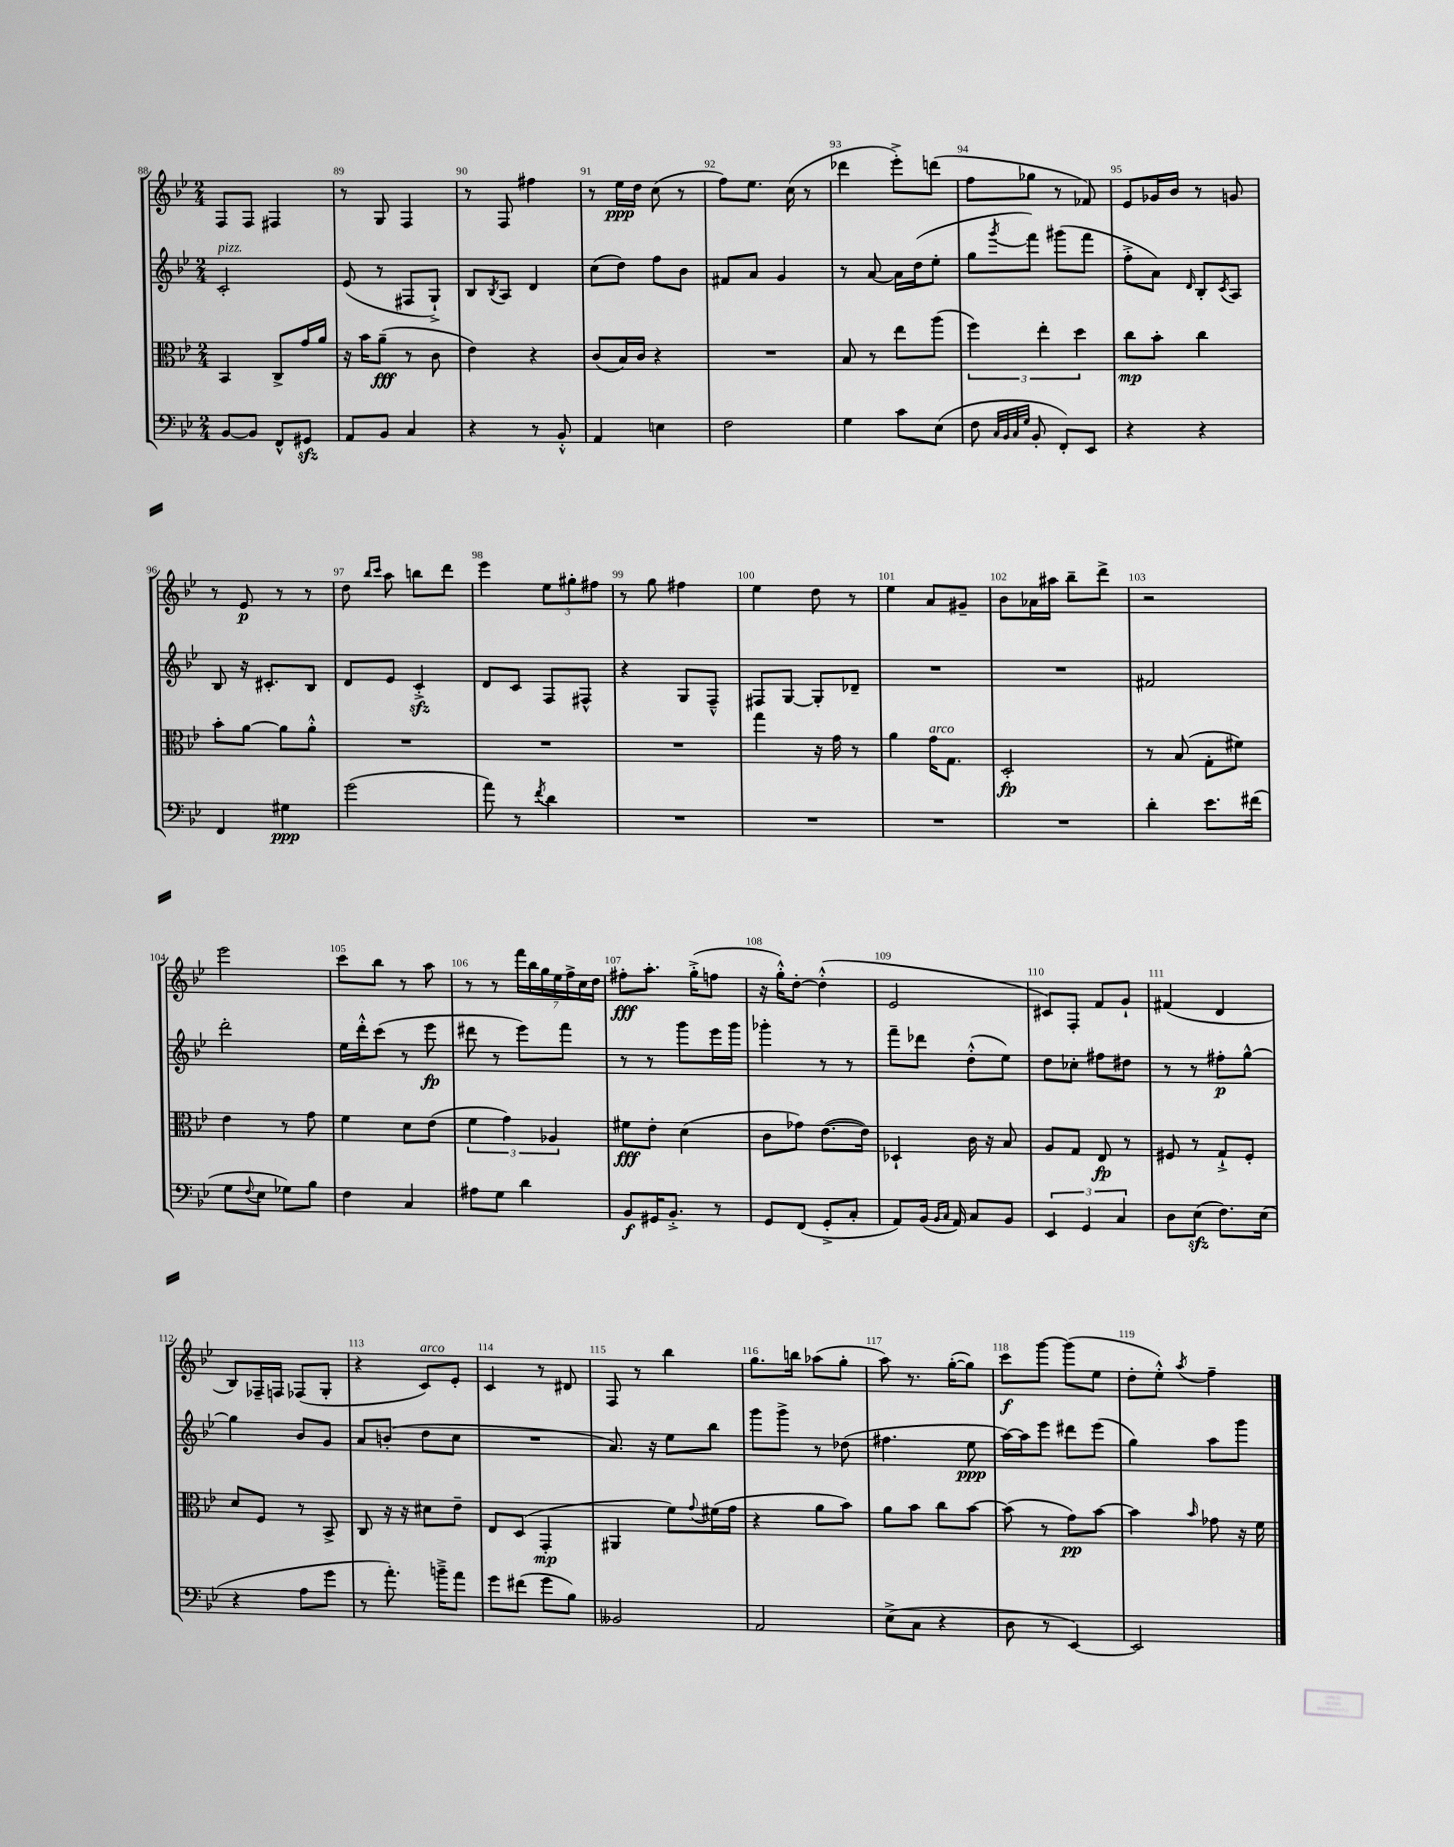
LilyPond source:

<<
\new StaffGroup <<
\new Staff = "s0" {
    \clef treble \key bes \major \numericTimeSignature \time 2/4
    f8 f8 fis4 |
    r8 g8 f4 |
    r8 f8 fis''4 |
    r8 ees''16\ppp d''16 c''8( r8 |
    f''8) ees''8. c''16( r8 |
    des'''4 ees'''8-.->) d'''8( |
    f''8 ges''8 r8 fes'8) |
    ees'8 ges'16 bes'16 r8 g'8 |
    r8 ees'8\p r8 r8 |
    d''8 \grace { bes''16 c'''16 } a''8 b''8 d'''8 |
    ees'''4 \tuplet 3/2 { ees''8 gis''8-. fis''8 } |
    r8 g''8 fis''4 |
    ees''4 d''8 r8 |
    ees''4 a'8 gis'8-- |
    bes'8 aes'16 ais''16 bes''8-- d'''8-> |
    r2 |
    ees'''2 |
    c'''8 bes''8 r8 a''8 |
    r8 r8 \tuplet 7/4 { f'''16 bes''16 g''16 ees''16 f''16-> c''16 d''16 } |
    fis''8-.\fff a''8.-. g''16-.->( f''8 |
    r16 g''16-.-^) d''8~-. d''4-.-^( |
    ees'2 |
    cis'8) f8-. f'8 g'8-! |
    fis'4( d'4 |
    bes8) fes16-- f16 fes8( g8-. |
    r4 c'8^\markup { \italic "arco" }) ees'8-. |
    c'4 r8 dis'8 |
    f8 r8 bes''4 |
    g''8. b''16 aes''8( g''8-. |
    a''8) r8. g''16~-.( g''8) |
    c'''8\f g'''8~ g'''8( ees''8 |
    d''8-. ees''8-.-^) \acciaccatura { a''8 } f''4-- \bar "|." |
}
\new Staff = "s1" {
    \clef treble \key bes \major \numericTimeSignature \time 2/4
    c'2-.^\markup { \italic "pizz." } |
    ees'8( r8 fis8 g8-!->) |
    bes8 \acciaccatura { bes8 } a8 d'4 |
    c''8( d''8) f''8 bes'8 |
    fis'8 a'8 g'4 |
    r8 a'8~ a'16 d''16( ees''8-. |
    g''8 \acciaccatura { g'''8 } f'''8) gis'''8( f'''8 |
    f''8-.-> a'8) \grace { d'16 } bes8-. \acciaccatura { c'8 } a8 |
    bes8 r16 cis'8.-. bes8 |
    d'8 ees'8 c'4-.->\sfz |
    d'8 c'8 f8 fis8-^ |
    r4 g8 f8---^ |
    fis8 g8~ g8-. des'8-- |
    R2 |
    R2 |
    fis'2 |
    d'''2-. |
    ees''16 d'''16-.-^ c'''8( r8 ees'''8\fp |
    dis'''8 r8 ees'''8) f'''8 |
    r8 r8 g'''8 ees'''16 g'''16 |
    ges'''4-. r8 r8 |
    f'''8-- des'''8 d''8-.-^( ees''8) |
    d''8 ces''8-. fis''8 dis''8 |
    r8 r8 fis''8-.\p g''8~-^ |
    g''4 bes'8 g'8 |
    a'8 b'8-.( d''8 c''8 |
    R2 |
    a'8.) r16 ees''8 bes''8 |
    g'''8 g'''8-> r8 des''8( |
    fis''4. ees''8\ppp |
    a''16~) a''16 ees'''8 dis'''8 ees'''8( |
    g''4) a''8 g'''8 \bar "|." |
}
\new Staff = "s2" {
    \clef alto \key bes \major \numericTimeSignature \time 2/4
    bes,4 c8-> g'16 a'16 |
    r16 bes'16 a'8--\fff( r8 c'8 |
    ees'4) r4 |
    c'8( bes16) c'16 r4 |
    R2 |
    bes8 r8 ees''8 a''8( |
    \tuplet 3/2 { f''4) ees''4-. d''4 } |
    c''8\mp bes'8-. c''4 |
    bes'8-. a'8~ a'8 a'8-.-^ |
    R2 |
    R2 |
    R2 |
    g''4 r16 g'16 r8 |
    a'4 g'16^\markup { \italic "arco" } g8. |
    d2-.\fp |
    r8 bes8( g8-. fis'8) |
    ees'4 r8 g'8 |
    f'4 d'8 ees'8( |
    \tuplet 3/2 { f'4 g'4) aes4 } |
    fis'8\fff ees'8-. d'4( |
    c'8 ges'8) ees'8.~( ees'16) |
    des4-! c'16 r16 bes8 |
    a8 g8 ees8\fp r8 |
    fis8 r8 g8-!-> fis8-. |
    d'8 f8 r8 bes,8-> |
    c8 r16 r16 dis'8 ees'8-- |
    ees8 d8( g,4-.\mp |
    ais,4 f'8) \appoggiatura { g'8 } fis'16( g'16 |
    r4 a'8 bes'8) |
    a'8 bes'8 c''8 bes'8~ |
    bes'8( r8 g'8\pp) bes'8~ |
    bes'4 \grace { bes'16 } ges'8 r16 f'16 \bar "|." |
}
\new Staff = "s3" {
    \clef bass \key bes \major \numericTimeSignature \time 2/4
    bes,8~ bes,8 f,8-^ gis,8\sfz |
    a,8 bes,8 c4 |
    r4 r8 bes,8-.-^ |
    a,4 e4 |
    f2 |
    g4 c'8 ees8( |
    f8 \grace { c32 bes,32 c32 g32 } bes,8-. f,8-.) ees,8 |
    r4 r4 |
    f,4 gis4\ppp |
    g'2( |
    a'8) r8 \acciaccatura { f'8 } d'4 |
    R2 |
    R2 |
    R2 |
    R2 |
    d'4-. ees'8. fis'16( |
    g8 \appoggiatura { f8 } ees8 ges8) bes8 |
    f4 c4 |
    ais8 g8 d'4 |
    bes,8\f gis,16 bes,8.-.-> r8 |
    g,8 f,8( g,8-.-> c8-. |
    a,8) bes,16( \grace { bes,16 c16 } a,16) c8 bes,8 |
    \tuplet 3/2 { ees,4 g,4 c4 } |
    d8 ees8\sfz( f8.) ees16( |
    r4 a8 g'8 |
    r8 a'8.-.) b'16---> a'8 |
    g'8 fis'8( g'8 bes8) |
    beses,2 |
    a,2 |
    ees8->( c8 r4 |
    d8 r8 ees,4~) |
    ees,2 \bar "|." |
}
>>
>>
\layout { \context { \Score currentBarNumber = #88 \override BarNumber.break-visibility = ##(#f #t #t) barNumberVisibility = #all-bar-numbers-visible } }
